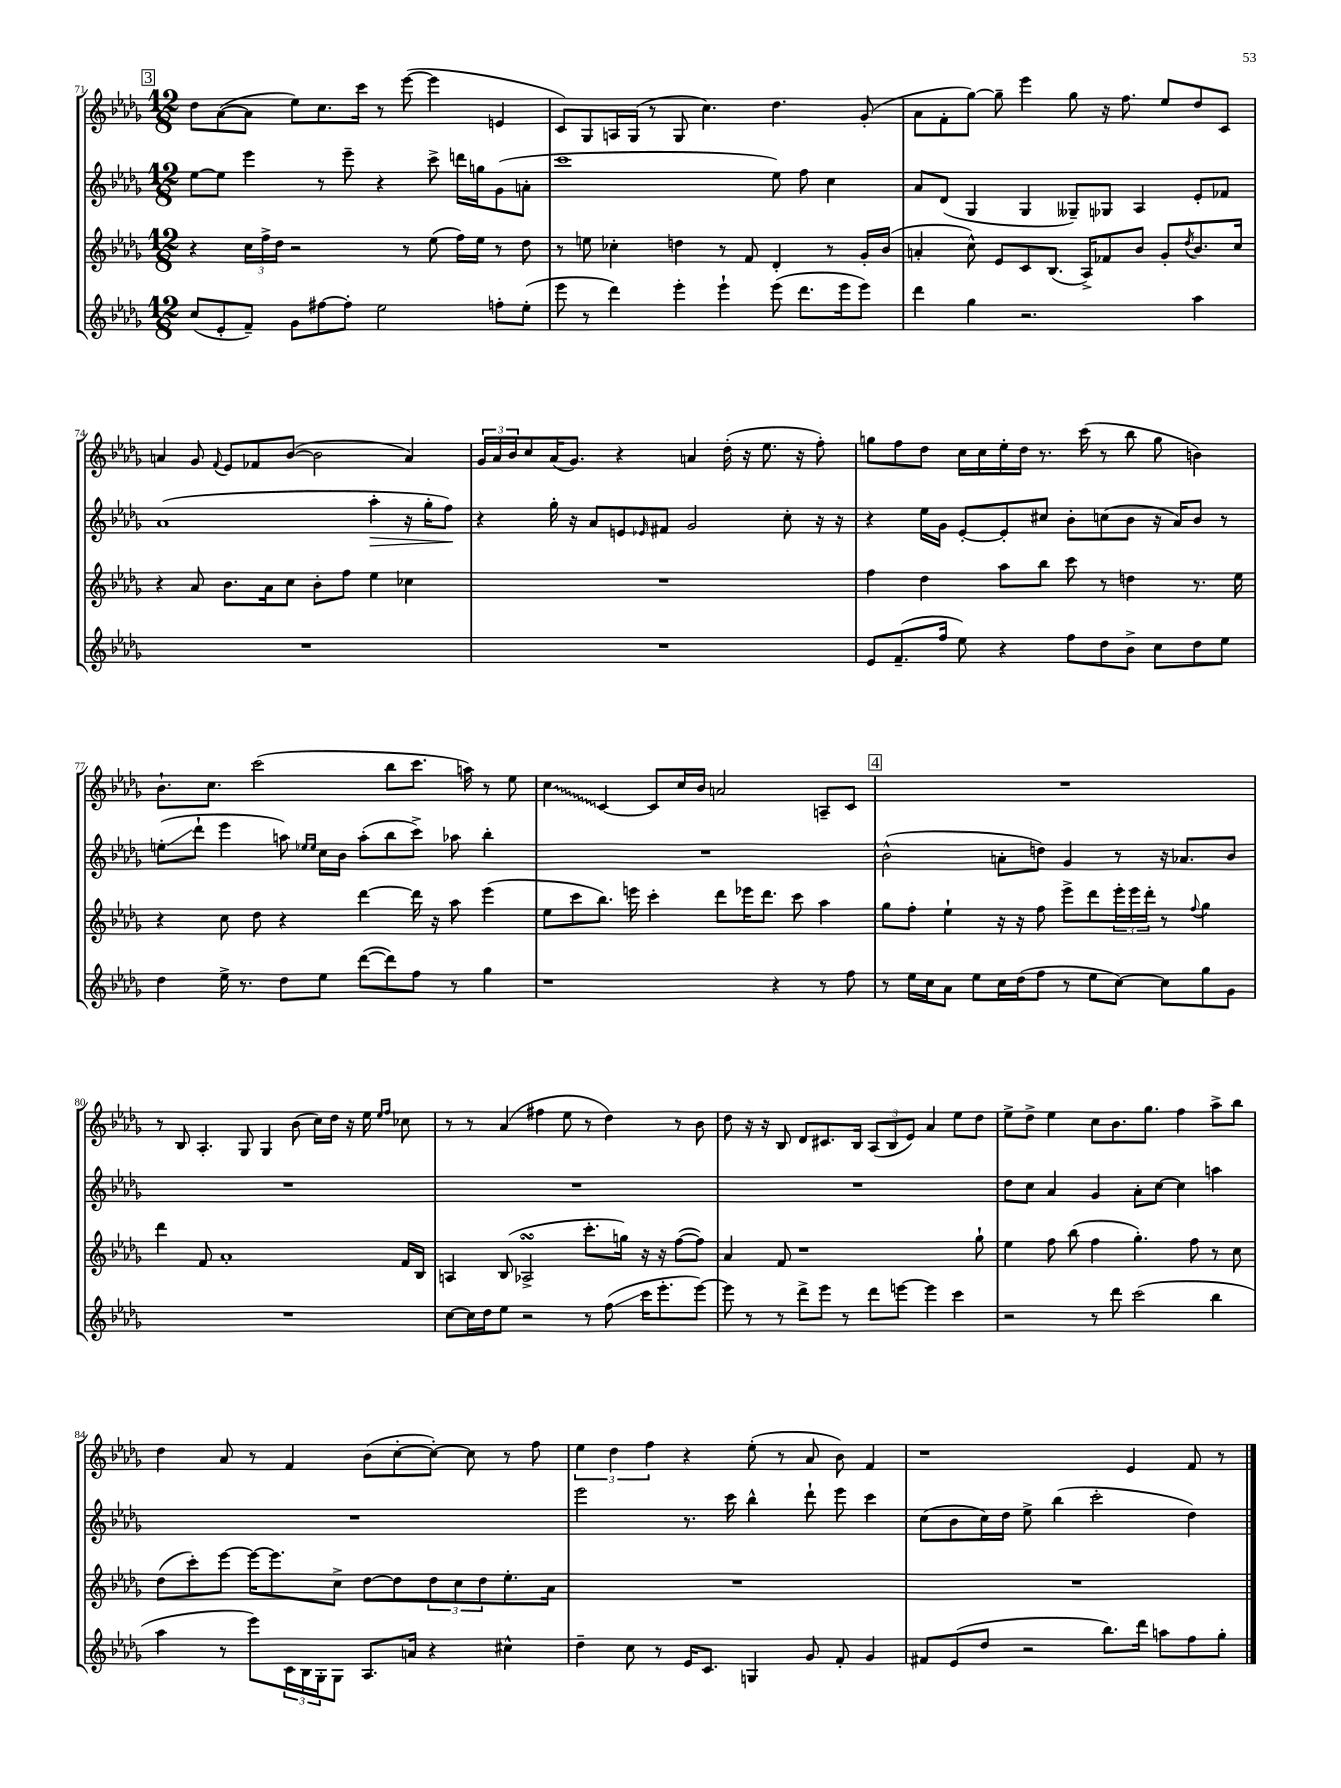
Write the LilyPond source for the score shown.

<<
\new StaffGroup <<
\new Staff = "s0" {
    \clef treble \key des \major \numericTimeSignature \time 12/8
    \mark \markup { \box "3" } des''8 aes'8~( aes'8 ees''8) c''8. c'''16 r8 ees'''8~( ees'''4 e'4 |
    c'8) ges8 a16 ges16( r8 ges8 c''4.) des''4. ges'8-.( |
    aes'8 f'8-. ges''8~) ges''8-- ees'''4 ges''8 r16 f''8. ees''8 des''8 c'8 |
    a'4 ges'8 \appoggiatura { f'8 } ees'8 fes'8 bes'8~( bes'2 a'4) |
    \tuplet 3/2 { ges'16 aes'16 bes'16 } c''8 aes'16( ges'8.) r4 a'4 des''16-.( r16 ees''8. r16 f''8-.) |
    g''8 f''8 des''8 c''16 c''16 ees''16-. des''16 r8. c'''16( r8 bes''8 g''8 b'4) |
    bes'8.-! c''8. c'''2( bes''8 c'''8. a''16) r8 ees''8 |
    \once \override Glissando.style = #'zigzag c''4\glissando c'4~ c'8 c''16 bes'16 a'2 a8-- c'8 |
    \mark \markup { \box "4" } R1. |
    r8 bes8 aes4.-. ges8 ges4 bes'8( c''16) des''16 r16 ees''16 \grace { ees''16 f''16 } ces''8 |
    r8 r8 aes'4( fis''4 ees''8 r8 des''4) r8 bes'8 |
    des''8 r16 r16 bes8 des'8 cis'8. bes16 \tuplet 3/2 { aes8( bes8 ees'8) } aes'4 ees''8 des''8 |
    ees''8-> des''8-> ees''4 c''8 bes'8. ges''8. f''4 aes''8-> bes''8 |
    des''4 aes'8 r8 f'4 bes'8( c''8~-. c''8~-.) c''8 r8 f''8 |
    \tuplet 3/2 { ees''4 des''4 f''4 } r4 ees''8-.( r8 aes'8 bes'8) f'4 |
    r1 ees'4 f'8 r8 \bar "|." |
}
\new Staff = "s1" {
    \clef treble \key des \major \numericTimeSignature \time 12/8
    \mark \markup { \box "3" } ees''8~ ees''8 ees'''4 r8 ees'''8-- r4 c'''8-> d'''16 g''16 ges'8( a'8-. |
    c'''1 ees''8) f''8 c''4 |
    aes'8 des'8( ges4 ges4 geses8--) ges8 aes4 ees'8-. fes'8 |
    aes'1( aes''4-.\> r16 ges''16-. f''8\!) |
    r4 ges''16-. r16 aes'8 e'8 \grace { ees'16 } fis'8 ges'2 c''8-. r16 r16 |
    r4 ees''16 ges'16 ees'8~-. ees'8-. cis''8 bes'8-. c''8( bes'8 r16 aes'16) bes'8 r8 |
    e''8-.\glissando( des'''8-! ees'''4 a''8) \grace { ees''16 ees''16 } c''16 bes'16 a''8-.( bes''8 c'''8->) aes''8 bes''4-. |
    R1. |
    \mark \markup { \box "4" } bes'2-^( a'8-. d''8) ges'4 r8 r16 aes'8. bes'8 |
    R1. |
    R1. |
    R1. |
    des''8 c''8 aes'4 ges'4 aes'8-. c''8~ c''4 a''4 |
    R1. |
    ees'''2 r8. c'''16 bes''4-^ des'''8-! ees'''8 c'''4 |
    c''8( bes'8 c''16) des''16 ees''8-> bes''4( c'''2-. des''4) \bar "|." |
}
\new Staff = "s2" {
    \clef treble \key des \major \numericTimeSignature \time 12/8
    \mark \markup { \box "3" } r4 \tuplet 3/2 { c''16 f''16-> des''16 } r2 r8 ees''8( f''16) ees''16 r8 des''8 |
    r8 e''8 ces''4-. d''4 r8 f'8 des'4-. r8 ges'16-. bes'16( |
    a'4-. c''8-^) ees'8 c'8 bes8.( aes16->) fes'8 bes'8 ges'8-. \acciaccatura { des''8 } bes'8. c''16 |
    r4 aes'8 bes'8. aes'16 c''8 bes'8-. f''8 ees''4 ces''4 |
    R1. |
    f''4 des''4 aes''8 bes''8 c'''8 r8 d''4 r8. ees''16 |
    r4 c''8 des''8 r4 des'''4~ des'''16 r16 aes''8 ees'''4( |
    ees''8 c'''8 bes''8.) e'''16 c'''4-. des'''8 ees'''16 des'''8. c'''8 aes''4 |
    \mark \markup { \box "4" } ges''8 f''8-. ees''4-! r16 r16 f''8 ees'''8-> des'''8 \tuplet 3/2 { ees'''16-. ees'''16 des'''16-. } r8 \appoggiatura { f''8 } ges''4 |
    des'''4 f'8 aes'1-. f'16 bes16 |
    a4 bes8( aes2->\turn c'''8.-. g''16) r16 r16 f''8~( f''8) |
    aes'4 f'8 r1 ges''8-! |
    ees''4 f''8 bes''8( f''4 ges''4.-.) f''8 r8 c''8 |
    des''8( c'''8-.) ees'''8~ ees'''16~ ees'''8. c''8-> des''8~ des''8 \tuplet 3/2 { des''8 c''8 des''8 } ees''8.-. aes'16 |
    R1. |
    R1. \bar "|." |
}
\new Staff = "s3" {
    \clef treble \key des \major \numericTimeSignature \time 12/8
    \mark \markup { \box "3" } c''8( ees'8-. f'8--) ges'8 fis''8~ fis''8-. ees''2 f''8-. ees''8-.( |
    ees'''8 r8 des'''4) ees'''4-. ees'''4-! ees'''8( des'''8. ees'''16 ees'''8) |
    des'''4 ges''4 r2. aes''4 |
    R1. |
    R1. |
    ees'8 f'8.--( f''16 ees''8) r4 f''8 des''8 bes'8-> c''8 des''8 ees''8 |
    des''4 ees''16-> r8. des''8 ees''8 des'''8~( des'''8) f''8 r8 ges''4 |
    r1 r4 r8 f''8 |
    \mark \markup { \box "4" } r8 ees''16 c''16 aes'8 ees''8 c''16 des''16( f''8 r8 ees''8 c''8~) c''8 ges''8 ges'8 |
    R1. |
    c''8~ c''16 des''16 ees''8 r2 r8 f''8\glissando( c'''16 ees'''8.-. ees'''8~) |
    ees'''8 r8 r8 des'''8-> ees'''8 r8 des'''8 e'''8~ e'''4 c'''4 |
    r2 r8 des'''8 c'''2( bes''4 |
    aes''4 r8 ees'''8) \tuplet 3/2 { c'16 bes16 ges16-. } ges8 aes8. a'16 r4 cis''4-^ |
    des''4-- c''8 r8 ees'16 c'8. g4 ges'8 f'8-. ges'4 |
    fis'8 ees'8( des''8 r2 bes''8.) des'''16 a''8 f''8 ges''8-. \bar "|." |
}
>>
>>
\layout { \context { \Score currentBarNumber = #71 } }
